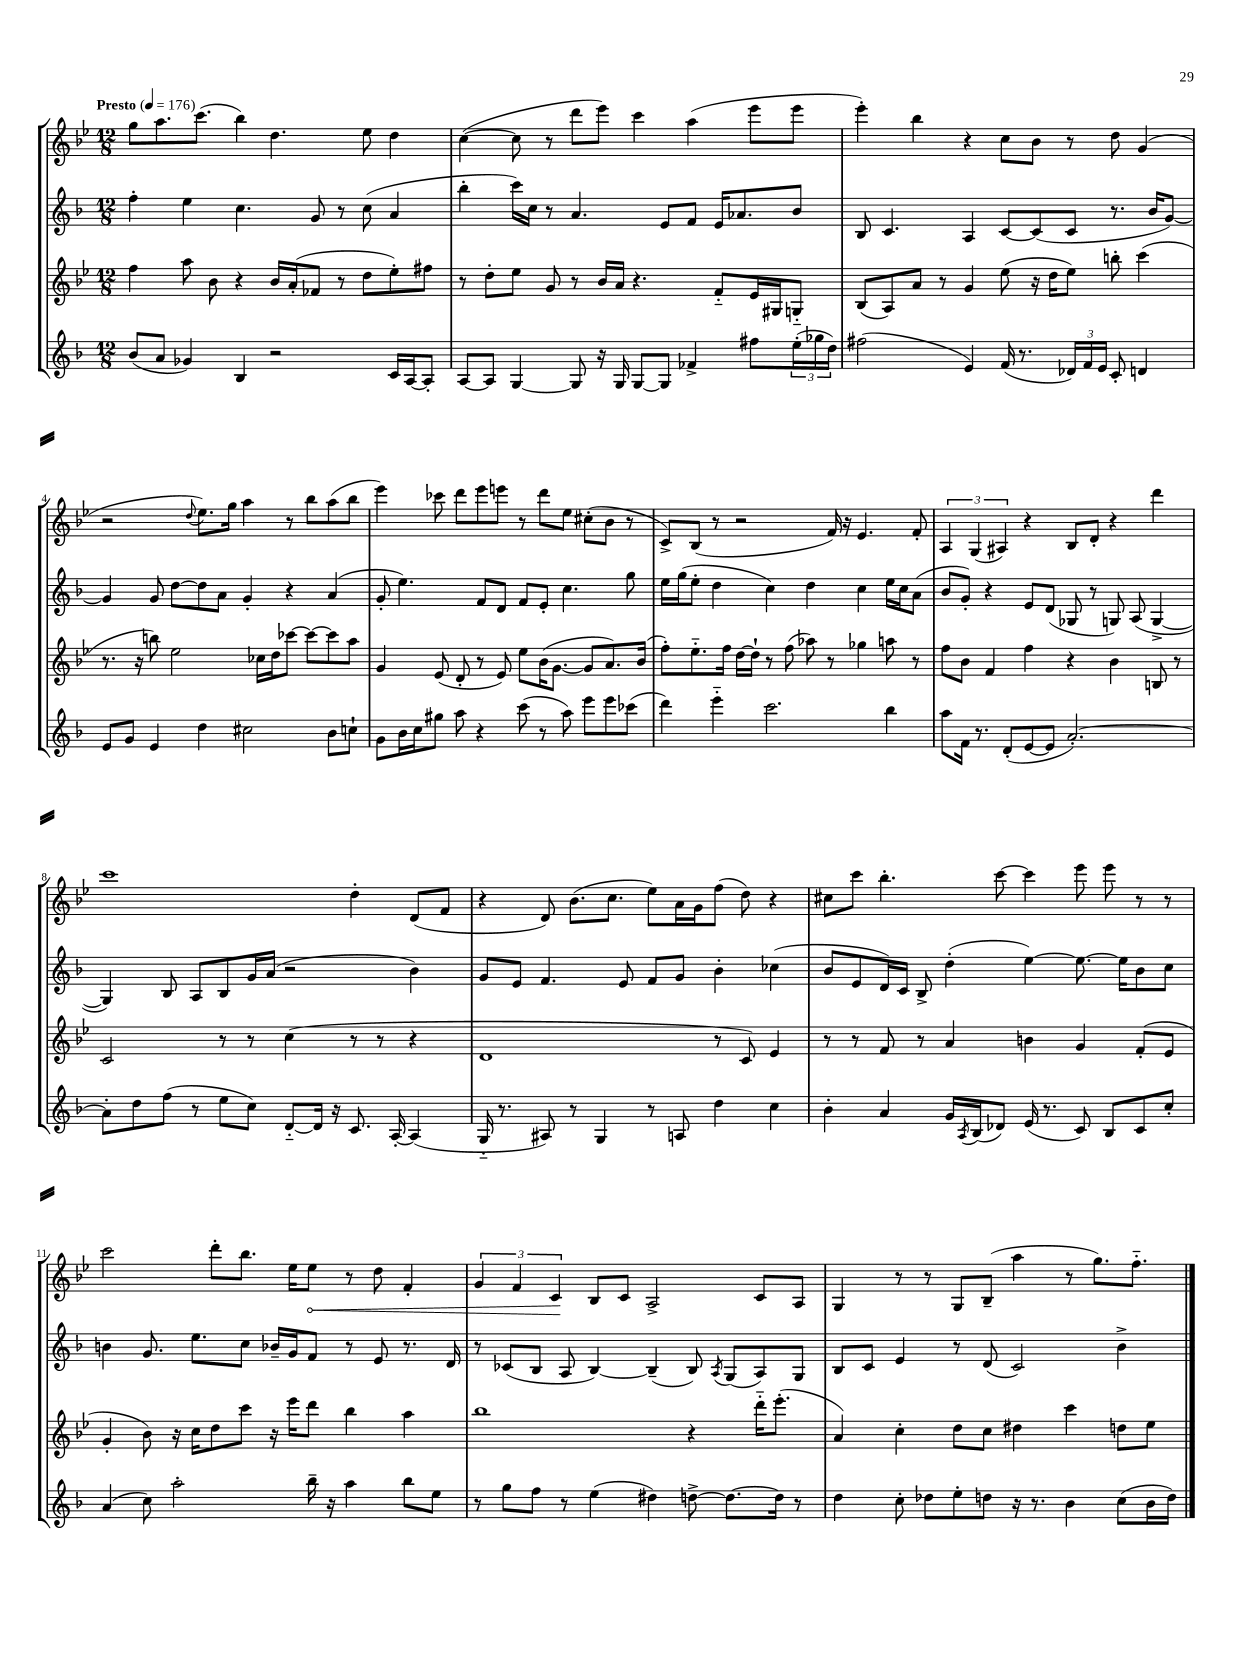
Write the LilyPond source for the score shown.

<<
\new StaffGroup <<
\new Staff = "s0" {
    \clef treble \key bes \major \numericTimeSignature \time 12/8 \tempo "Presto" 4 = 176
    g''8 a''8. c'''8.( bes''4) d''4. ees''8 d''4 |
    c''4~( c''8 r8 d'''8 ees'''8) c'''4 a''4( ees'''8 ees'''8 |
    ees'''4-.) bes''4 r4 c''8 bes'8 r8 d''8 g'4( |
    r2 \appoggiatura { d''8 } ees''8.) g''16 a''4 r8 bes''8 a''8( bes''8 |
    ees'''4) ces'''8 d'''8 ees'''8 e'''8 r8 d'''8 ees''8 cis''8-.( bes'8 r8 |
    c'8->) bes8( r8 r2 f'16) r16 ees'4. f'8-. |
    \tuplet 3/2 { a4 g4( ais4) } r4 bes8 d'8-. r4 d'''4 |
    c'''1 d''4-. d'8( f'8 |
    r4 d'8) bes'8.( c''8. ees''8) a'16 g'16 f''8( d''8) r4 |
    cis''8 c'''8 bes''4.-. c'''8~ c'''4 ees'''8 ees'''8 r8 r8 |
    c'''2 d'''8-. bes''8. ees''16 \once \override Hairpin.circled-tip = ##t ees''8\< r8 d''8 f'4-. |
    \tuplet 3/2 { g'4 f'4 c'4\! } bes8 c'8 a2-> c'8 a8 |
    g4 r8 r8 g8 bes8--( a''4 r8 g''8.) f''8.-_ \bar "|." |
}
\new Staff = "s1" {
    \clef treble \key f \major \numericTimeSignature \time 12/8
    f''4-. e''4 c''4. g'8 r8 c''8( a'4 |
    bes''4-. c'''16) c''16 r8 a'4. e'8 f'8 e'16 aes'8. bes'8 |
    bes8 c'4. a4 c'8~ c'8( c'8 r8. bes'16 g'8~) |
    g'4 g'8 d''8~ d''8 a'8 g'4-. r4 a'4( |
    g'8-. e''4.) f'8 d'8 f'8 e'8-. c''4. g''8 |
    e''16 g''16( e''8-. d''4 c''4) d''4 c''4 e''16 c''16 a'8( |
    bes'8 g'8-.) r4 e'8 d'8( ges8 r8 g8) a8( g4~-> |
    g4) bes8 a8 bes8 g'16 a'16( r2 bes'4) |
    g'8 e'8 f'4. e'8 f'8 g'8 bes'4-. ces''4( |
    bes'8 e'8 d'16) c'16 bes8-> d''4-.( e''4~) e''8.~ e''16 bes'8 c''8 |
    b'4 g'8. e''8. c''8 bes'16-- g'16 f'8 r8 e'8 r8. d'16 |
    r8 ces'8( bes8 a8 bes4~) bes4--( bes8) \acciaccatura { a8 } g8( a8) g8 |
    bes8 c'8 e'4 r8 d'8( c'2) bes'4-> \bar "|." |
}
\new Staff = "s2" {
    \clef treble \key bes \major \numericTimeSignature \time 12/8
    f''4 a''8 bes'8 r4 bes'16 a'16-.( fes'8 r8 d''8 ees''8-.) fis''8 |
    r8 d''8-. ees''8 g'8 r8 bes'16 a'16 r4. f'8-_ ees'16 gis16 g8-_ |
    bes8( a8) a'8 r8 g'4 ees''8( r16 d''16 ees''8) b''8-. c'''4( |
    r8. r16 b''8) ees''2 ces''16 d''16 ces'''8~ ces'''8~ ces'''8 a''8 |
    g'4 ees'8( d'8-. r8 ees'8) ees''8 bes'16( g'8.~ g'8 a'8.) bes'16( |
    f''8-.) ees''8.-_ f''16 d''16~ d''16-! r8 f''8( aes''8) r8 ges''4 a''8 r8 |
    f''8 bes'8 f'4 f''4 r4 bes'4 b8 r8 |
    c'2 r8 r8 c''4( r8 r8 r4 |
    d'1 r8 c'8) ees'4 |
    r8 r8 f'8 r8 a'4 b'4 g'4 f'8-.( ees'8 |
    g'4-. bes'8) r16 c''16 d''8 c'''8 r16 ees'''16 d'''8 bes''4 a''4 |
    bes''1 r4 d'''16-_ ees'''8.-.( |
    a'4) c''4-. d''8 c''8 dis''4 c'''4 d''8 ees''8 \bar "|." |
}
\new Staff = "s3" {
    \clef treble \key f \major \numericTimeSignature \time 12/8
    bes'8( a'8 ges'4) bes4 r2 c'16 a16~ a8-. |
    a8~ a8 g4~ g8 r16 g16 g8~ g8 fes'4-> fis''8 \tuplet 3/2 { e''16-.( ges''16 d''16) } |
    fis''2( e'4) f'16( r8. \tuplet 3/2 { des'16) f'16 e'16 } c'8-. d'4 |
    e'8 g'8 e'4 d''4 cis''2 bes'8 c''8-! |
    g'8 bes'16 c''16 gis''8 a''8 r4 c'''8( r8 a''8) e'''8 e'''8 ces'''8( |
    d'''4) e'''4-_ c'''2. bes''4 |
    a''8 f'16 r8. d'8-.( e'8~ e'8 a'2.~-.) |
    a'8-. d''8 f''8( r8 e''8 c''8) d'8~-_ d'16 r16 c'8. a16~-. a4( |
    g16-_ r8. ais8) r8 g4 r8 a8 d''4 c''4 |
    bes'4-. a'4 g'16 \acciaccatura { a8 } bes16( des'8) e'16( r8. c'8) bes8 c'8 c''8-. |
    a'4( c''8) a''2-. bes''16-- r16 a''4 bes''8 e''8 |
    r8 g''8 f''8 r8 e''4( dis''4) d''8~-> d''8.~ d''16 r8 |
    d''4 c''8-. des''8 e''8-. d''8 r16 r8. bes'4 c''8( bes'16 d''16) \bar "|." |
}
>>
>>
